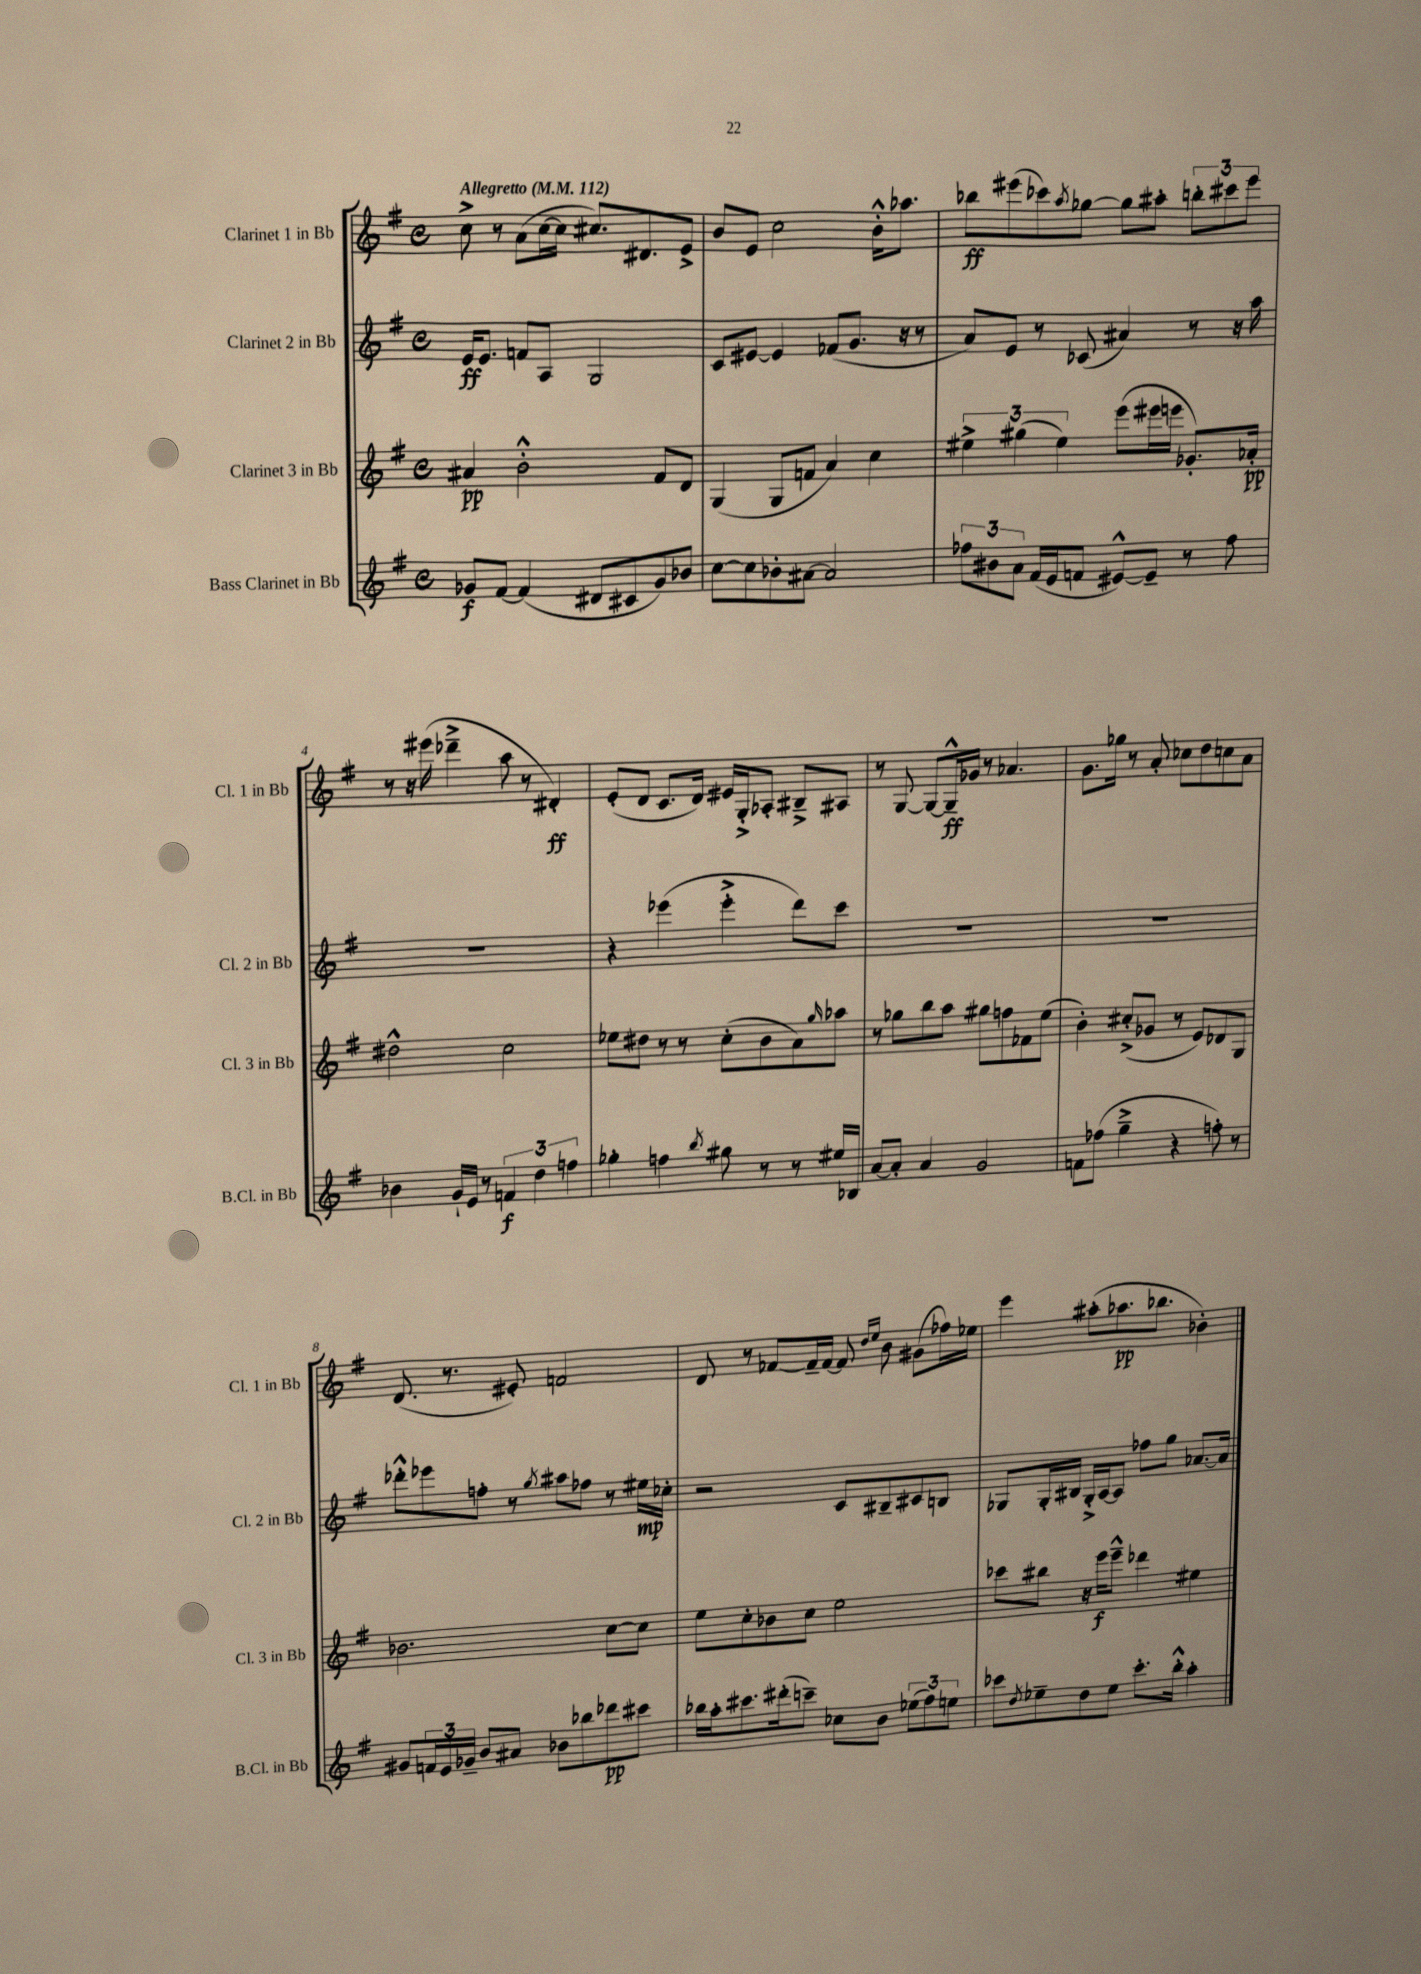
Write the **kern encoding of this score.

**kern	**kern	**kern	**kern
*staff4	*staff3	*staff2	*staff1
*clefG2	*clefG2	*clefG2	*clefG2
*k[f#]	*k[f#]	*k[f#]	*k[f#]
*M4/4	*M4/4	*M4/4	*M4/4
*met(c)	*met(c)	*met(c)	*met(c)
*MM112	*MM112	*MM112	*MM112
8g-/L	4a#/	16e/LK	8cc^\
.	.	8.e/J	.
[8f#/J	.	.	8r
(4f#/]	2b'^^\	8f/L	(8a\L
.	.	8A/J	[16cc\L
.	.	.	16cc\]JJ
8d#/L	.	2G/	8.cc#/L)
8c#/	.	.	.
.	.	.	8.d#/
8g-/)	8f#/L	.	.
8b-/J	8d/J	.	8e^/J
=	=	=	=
[8cc\L	(4G/	8c/L	8b/L
8cc\]	.	[8e#/J	8e/J
8b-'\	8G/L	4e#/]	2cc\
[8a#\J	8f/J	.	.
2a#/]	4a/)	(8f-/L	.
.	.	8.g/J	.
.	4cc\	.	16b'^^\LK
.	.	16r	8.aa-\J
.	.	8r	.
=	=	=	=
12ff-\L	6ee#^\	8a/L)	8bb-\L
12b#\	.	.	.
.	.	8e/J	(8eee#\
12a\J	(6gg#\	.	.
(16f#/LL	.	8r	8ccc-\)
16e/J	.	.	.
.	6ee#\)	.	.
.	.	.	8qaa/
8f/J	.	(8c-/	[8gg-\J
[8e#^^/L)	(8eee\L	4a#/)	8gg-\]L
8e#~/]J	16eee#\L	.	8aa#'\J
.	16eee\JJ	.	.
8r	8.g-'/L)	8r	12bb'\L
.	.	.	12ccc#\
8ff-\	.	16r	.
.	.	.	12eee#\J
.	16a-'/Jk	16aa\	.
=	=	=	=
4b-\	2dd#^^\	1r	8r
.	.	.	16r
.	.	.	(16eee#\
16g`/LL	.	.	4ddd-~^\
16e/JJ	.	.	.
8r	.	.	.
6f/	2cc\	.	8aa\
.	.	.	8r
6dd\	.	.	.
.	.	.	4d#'/)
6ff\	.	.	.
=	=	=	=
4gg-'\	8ee-\L	4r	(8e'/L
.	8dd#\J	.	8d/J
4ff\	8r	(4eee-\	8.c/L
.	8r	.	.
.	.	.	16d/Jk)
8qbb/	.	.	.
8gg#\	(8cc'\L	4eee-'^\	16e#/LL
.	.	.	16G'^/J
8r	8b\	.	8A-'/J
8r	8a\)	8ddd\L)	8B#~^/L
.	16qqgg/	.	.
16ee#/LL	8aa-\J	8ccc\J	8A#/J
16B-/JJ	.	.	.
=	=	=	=
[8a/L	8r	1r	8r
8a'/]J	8gg-\L	.	[8G/
4a/	8bb\	.	8G/_L
.	8aa\J	.	16G~^^/]L
.	.	.	16g-/JJ
2g/	8gg#\L	.	8r
.	8ff\	.	4.a-/
.	8f-\	.	.
.	(8ee\J	.	.
=	=	=	=
8f\L	4b'\)	1r	8.g\L
(8ff-\J	.	.	.
.	.	.	16gg-\Jk
4gg~^\	(8cc#'^/L	.	8r
.	8g-/J	.	8a'/
4r	8r	.	8cc-\L
.	8e/L)	.	8dd\
8ff'\)	8d-/	.	8cc\
8r	8G/J	.	8a\J
=	=	=	=
8g#/L	2.b-\	8ddd-'^^\L	(8.d/
24f/L	.	8eee-\	.
24e/	.	.	.
.	.	.	8.r
24g-~/JJ	.	.	.
8b/L	.	8ff'\J	.
8a#/J	.	8r	8e#'/)
.	.	8qgg/	.
8b-\L	.	8aa#\L	2f/
8bb-\	.	8ff-\J	.
8ddd-\	[8cc\L	8r	.
8ccc#\J	8cc\]J	16ee#\LL	.
.	.	16cc-'\JJ	.
=	=	=	=
16bb-\LL	8ee\L	2r	8d/
16aa'\J	.	.	.
8.ccc#\	8cc'\	.	8r
.	8b-\	.	[8f-/L
(16ddd#'\k	.	.	.
8ccc~\J)	8cc\J	.	16f-~/]L
.	.	.	[16f-/JJ
8cc-\L	2ee\	8c/L	8f-/]
.	.	.	16qqdd/LL
.	.	.	16qqee/JJ
8b\J	.	8B#~/	8b\
(12ee-\L	.	8c#/	(8g#\L
12ff#\)	.	.	.
.	.	8B/J	16ff-\L)
12ee\J	.	.	.
.	.	.	16ee-\JJ
=	=	=	=
8ccc-\L	8ccc-\L	8G-/L	4eee\
8qdd/	.	.	.
8ee-~\	8bb#\J	16G-'/L	.
.	.	16B#/JJ	.
8dd\	16r	16G-'^/LL	(8aa#'\L
.	16eee\LK	[16A/J	.
8ee-\J	8eee~^^\J	8A/]J	8.aa-\
8.ccc-'\L	4ddd-\	8ff-\L	.
.	.	.	8.bb-\J
.	.	8gg\J	.
16bb'^^\Jk	.	.	.
4aa'\	4ee#\	[8.a-/L	4b-'\)
.	.	16a-/]Jk	.
==	==	==	==
*-	*-	*-	*-
